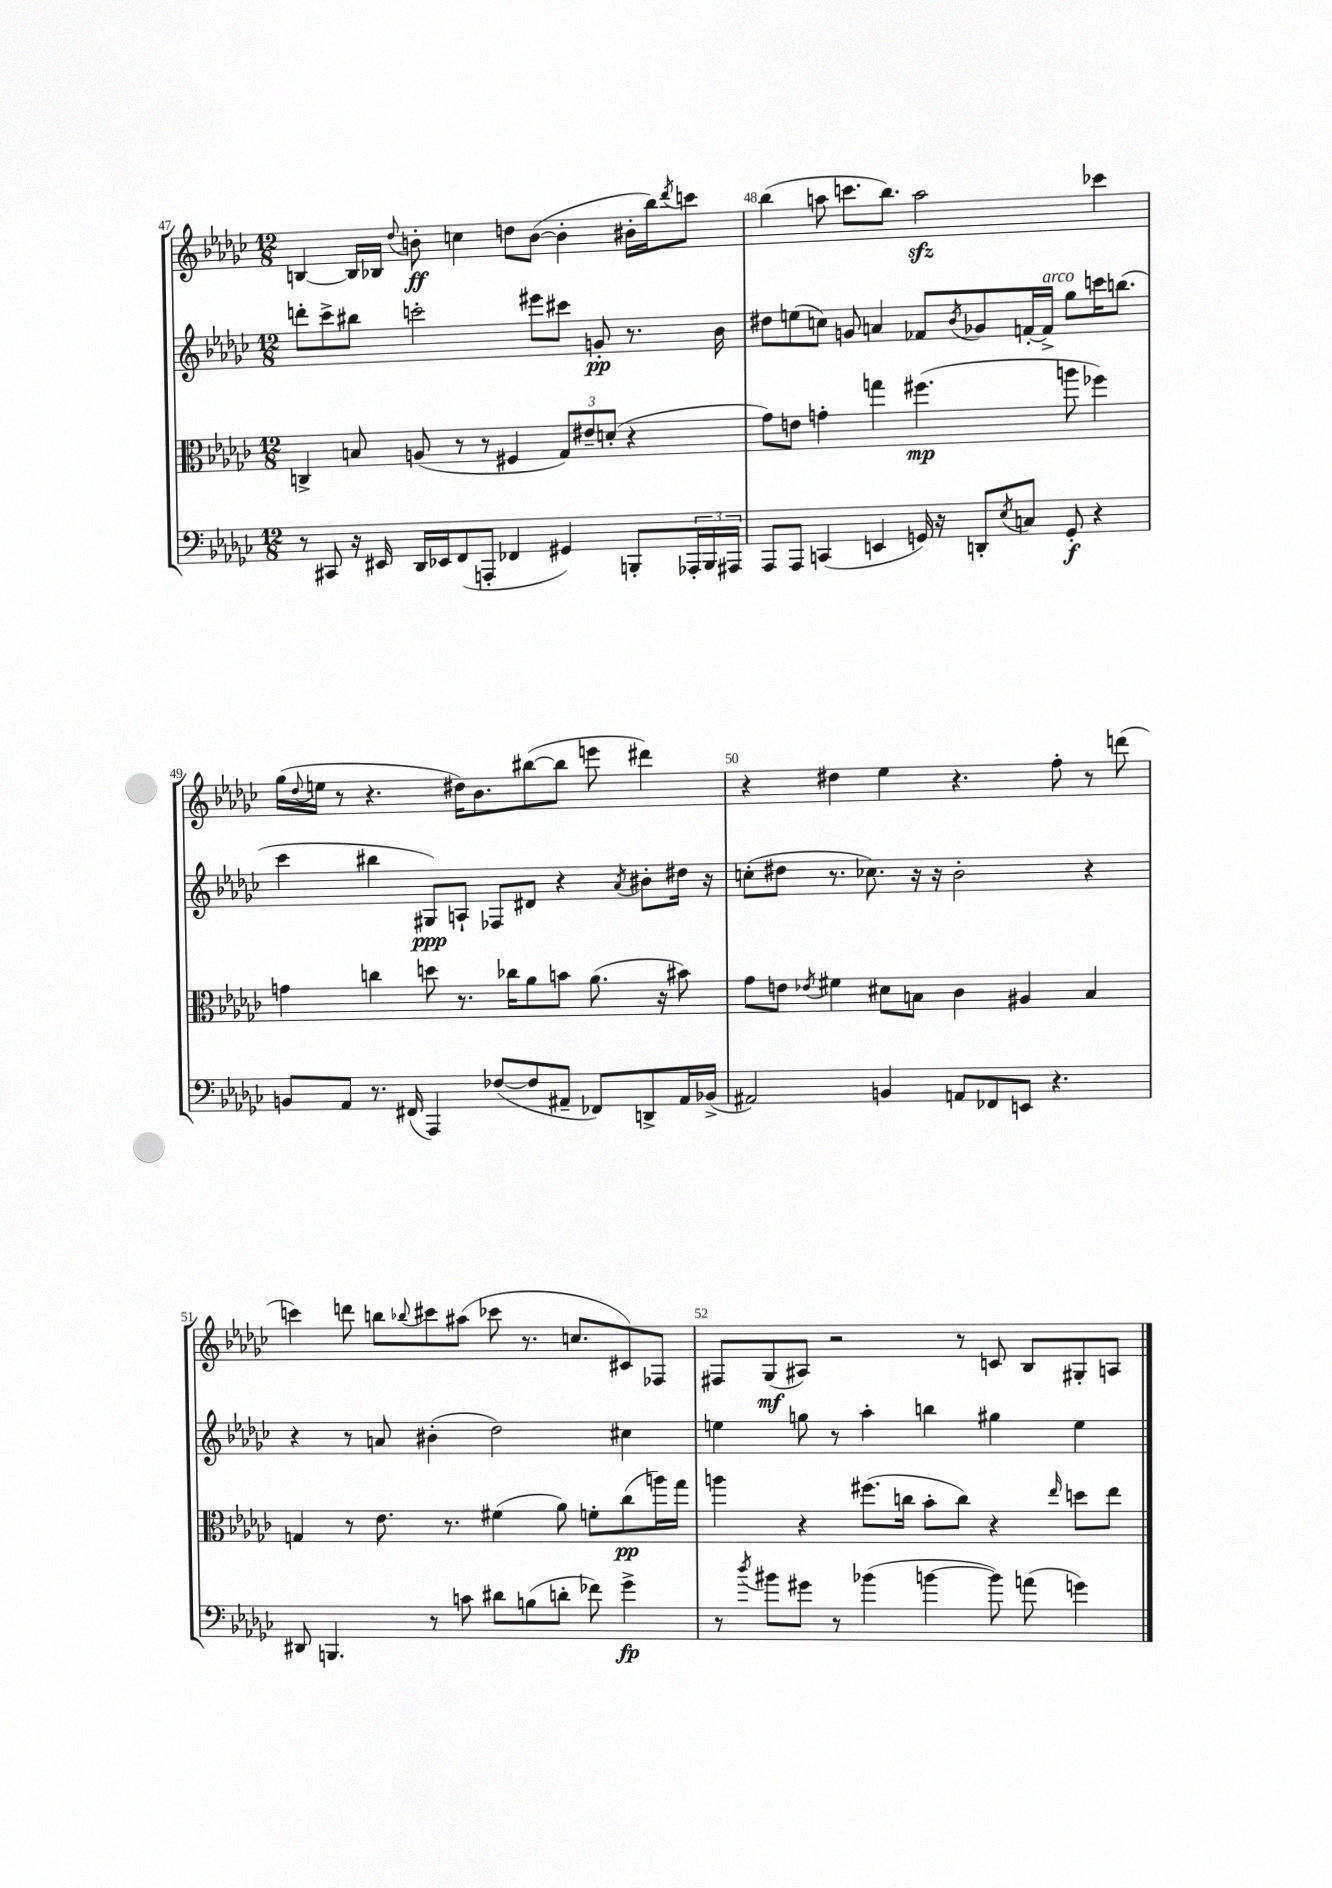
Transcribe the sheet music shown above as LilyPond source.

<<
\new StaffGroup <<
\new Staff = "s0" {
    \clef treble \key ges \major \numericTimeSignature \time 12/8
    b4~ b16 bes16 \appoggiatura { des''8 } b'8-.\ff c''4 d''8 b'8~( b'4-. bis'16-. bes''16) \acciaccatura { des'''8 } c'''8 |
    bes''4( a''8 c'''8. bes''8.) a''2\sfz ces'''4 |
    ges''16( \appoggiatura { des''8 } e''16 r8 r4. dis''16) bes'8. bis''8~( bis''8 e'''8 dis'''4) |
    r4 dis''4 ees''4 r4. f''8-. r8 d'''8( |
    c'''4) d'''8 b''8 \appoggiatura { bes''8 } cis'''8 ais''8( ces'''8 r8. c''8. cis'8) fes8 |
    fis8 ges8\mf( ais8) r2 r8 c'8 bes8 gis8-. a8 \bar "|." |
}
\new Staff = "s1" {
    \clef treble \key ges \major \numericTimeSignature \time 12/8
    d'''8-. ces'''8-> bis''8 c'''2-. eis'''8 cis'''8 g'8-.\pp r8. bes'16 |
    dis''8 e''8( c''8) g'8 a'4 fes'8 \acciaccatura { bes'8 } ges'8 f'16~-. f'16->^\markup { \italic "arco" } ges''8 c'''16 b''8.( |
    ces'''4 bis''4 gis8\ppp) a8-! fes8 dis'8 r4 \acciaccatura { aes'8 } bis'8-. dis''16 r16 |
    c''8-.( dis''8 r8. ces''8.) r16 r16 bes'2-. r4 |
    r4 r8 a'8 bis'4-.( des''2) cis''4 |
    e''4 g''8 r8 aes''4-. b''4 gis''4 e''4 \bar "|." |
}
\new Staff = "s2" {
    \clef alto \key ges \major \numericTimeSignature \time 12/8
    c4-> b8 a8( r8 r8 fis4 \tuplet 3/2 { ges8) eis'8-- d'8-.( } r4 |
    ges'8) e'8 g'4-. g''4 fis''4.\mp( a''8 fes''4) |
    g'4 c''4 d''8 r8. ces''16 aes'8 b'8 aes'8.( r16 bis'8) |
    ges'8 e'8 \acciaccatura { ees'8 } fis'4 dis'8 b8 ces'4 ais4 b4 |
    g4 r8 ees'8. r8. fis'4( aes'8) f'8-. ces''8\pp( a''16) ges''16 |
    a''4 r4 fis''8.( c''16 bes'8-. c''8) r4 \grace { ees''16 } d''8 ees''8 \bar "|." |
}
\new Staff = "s3" {
    \clef bass \key ges \major \numericTimeSignature \time 12/8
    r8 cis,8 r16 eis,16 des,16 ees,16 f,8( a,,8-. fes,4 gis,4) b,,8-. \tuplet 3/2 { aes,,16-. b,,16 ais,,16 } |
    aes,,8 aes,,8 c,4( e,4 g,16) r16 d,8-. \acciaccatura { ees8 } c8 g,8-.\f r4 |
    b,8 aes,8 r8. fis,16( aes,,4) fes8~( fes8 ais,8-- fes,8) d,8-> ais,16 bes,16->( |
    ais,2) b,4 a,8 fes,8 e,8 r4. |
    dis,8 b,,4. r8 c'8 dis'8 b8( d'8-. fes'8) ges'4->\fp |
    r8 \acciaccatura { des''8 } bis'8 gis'8 r8 bes'4( b'4~ b'8) a'8( g'4) \bar "|." |
}
>>
>>
\layout { \context { \Score currentBarNumber = #47 \override BarNumber.break-visibility = ##(#f #t #t) barNumberVisibility = #all-bar-numbers-visible } }
